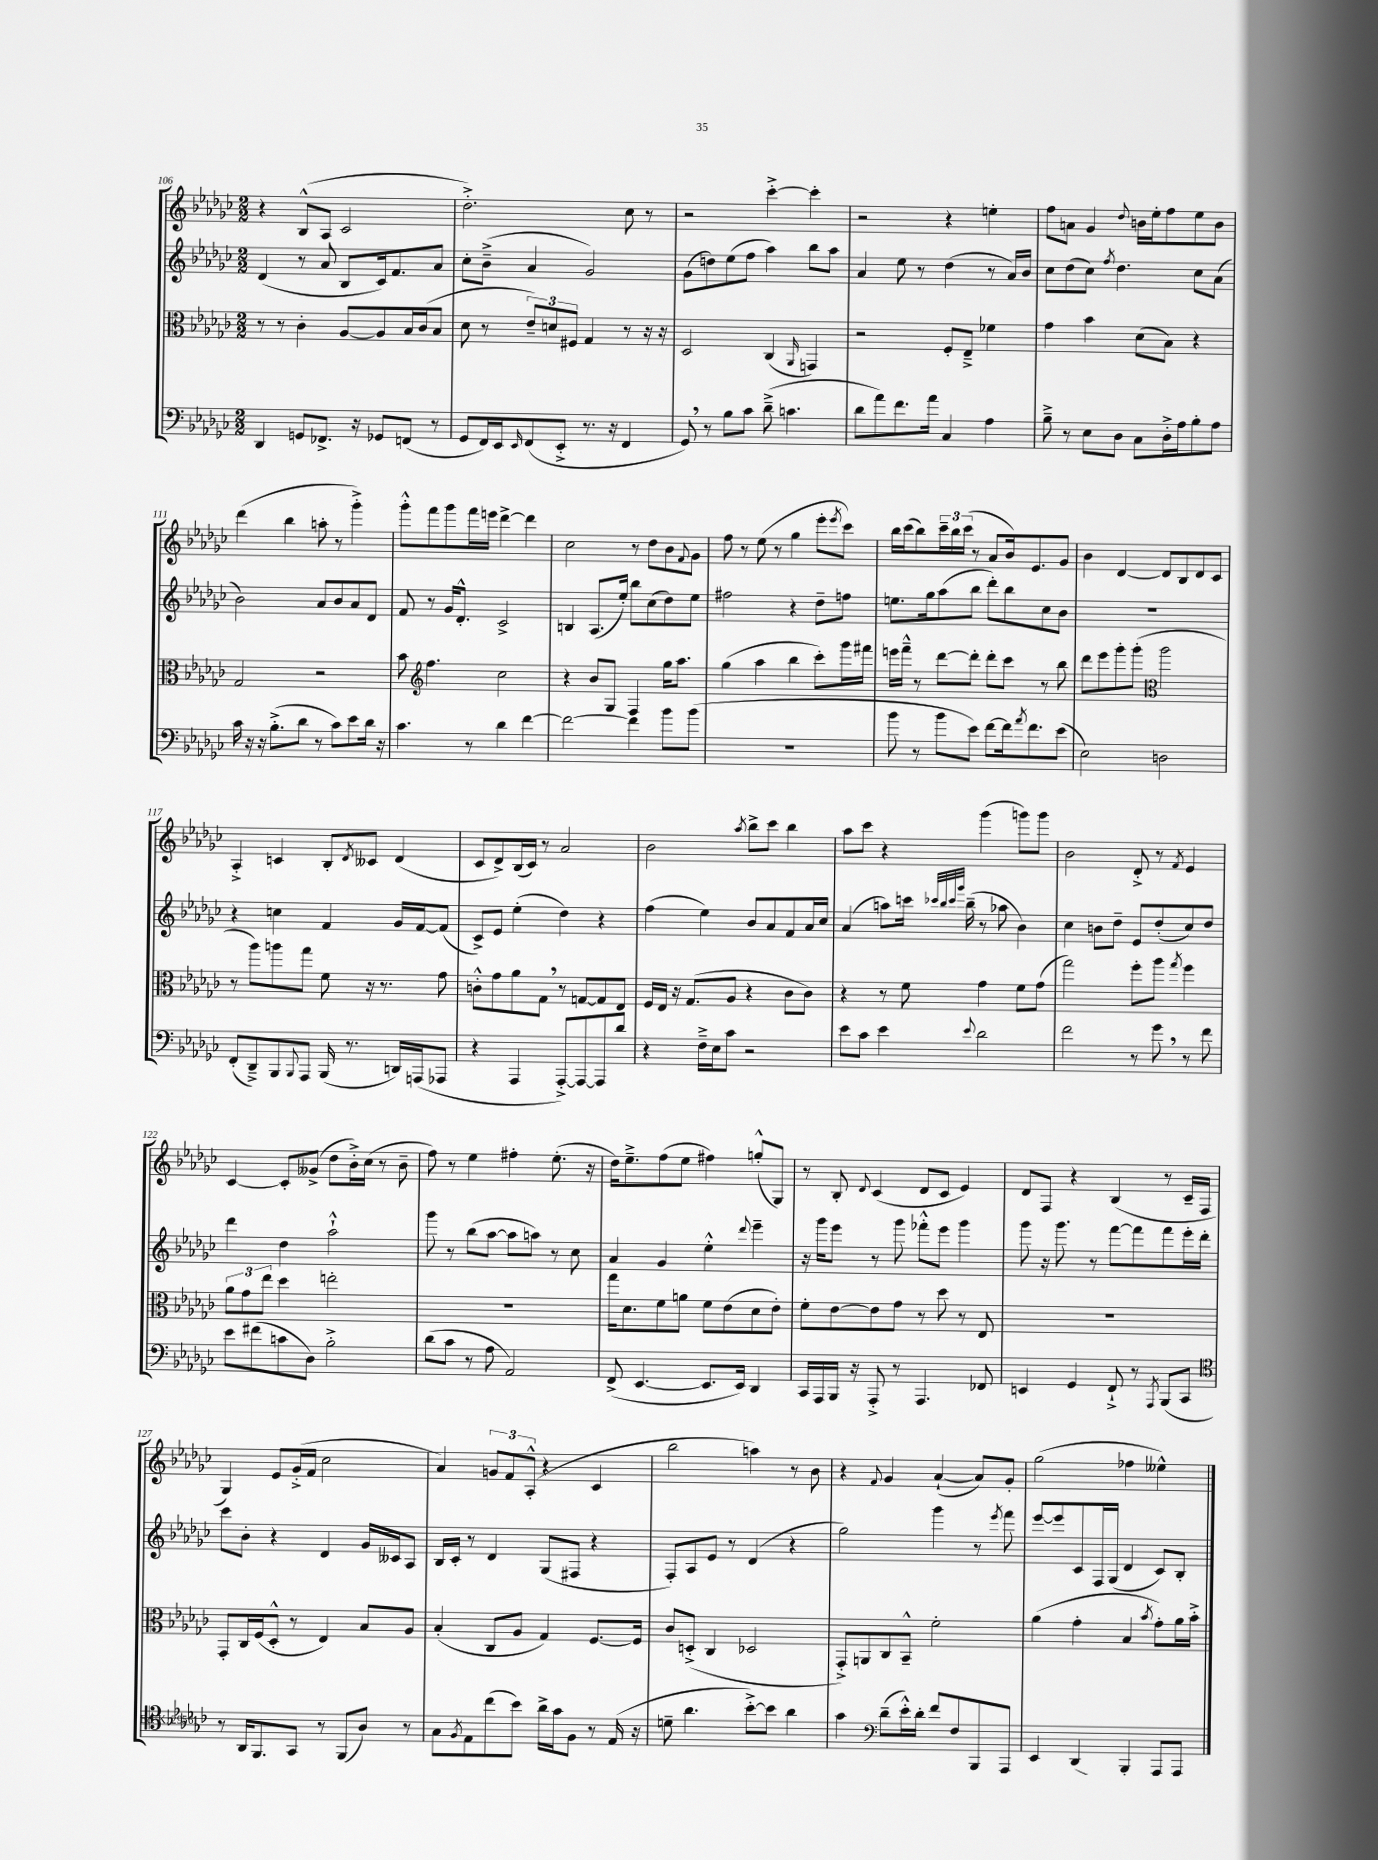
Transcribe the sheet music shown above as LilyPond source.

<<
\new StaffGroup <<
\new Staff = "s0" {
    \clef treble \key ges \major \numericTimeSignature \time 2/2
    r4 bes8-^( aes8 ces'2 |
    des''2.-.->) ces''8 r8 |
    r2 ces'''4~-.-> ces'''4-. |
    r2 r4 e''4-. |
    f''8 a'8 ges'4 \appoggiatura { des''8 } b'16 ees''16-. f''8 ees''8 b'8 |
    des'''4( bes''4 a''8-. r8 ges'''4-.->) |
    ges'''8-.-^ f'''8 ges'''8 f'''16 e'''16 des'''4~-> des'''4 |
    ces''2 r8 des''8 bes'8 \appoggiatura { f'8 } ges'8 |
    f''8 r8 ees''8( r8 ges''4 ees'''8-. \acciaccatura { ees'''8 } ces'''8) |
    bes''16 ces'''16( bes''8) \tuplet 3/2 { ces'''16-- bes''16 ces'''16( } r8 aes'8 bes'16) ees'8. ges'8 |
    bes'4 des'4~ des'8 bes8 des'8 ces'8 |
    aes4-.-> c'4 bes8-. \acciaccatura { des'8 } ceses'8 des'4( |
    ces'8 des'8->) bes16( ces'16) r8 aes'2 |
    bes'2 \acciaccatura { aes''8 } bes''8-> ces'''8 bes''4 |
    aes''8 ces'''8 r4 ges'''4( g'''8) g'''8 |
    bes'2 des'8-.-> r8 \acciaccatura { f'8 } ees'4 |
    ces'4~ ces'8-. geses'8->( des''8 bes'16-.->) ces''16( r8 bes'8-- |
    f''8) r8 ees''4 fis''4-. ees''8.-.( r16 |
    des''16) ees''8.---> f''8( ees''8 fis''4) g''8-.-^( ges8) |
    r8 bes8-. \appoggiatura { des'8 } ces'4( des'8 ces'8 ees'4) |
    des'8 f8 r4 bes4( r8 ces'16-- f16 |
    ges4) ees'8 ges'16-.->( f'16 ces''2 |
    aes'4) \tuplet 3/2 { g'8 f'8 aes8-.-^( } r4 ces'4 |
    bes''2 a''4) r8 bes'8 |
    r4 \appoggiatura { f'8 } ges'4 aes'4~-!( aes'8) ges'8-. |
    ges''2( fes''4 eeses''4-^) \bar "|." |
}
\new Staff = "s1" {
    \clef treble \key ges \major \numericTimeSignature \time 2/2
    des'4( r8 aes'8 bes8 ces'16) f'8. aes'8 |
    ces''8-. bes'8--->( aes'4 ges'2) |
    ges'8( d''8) ees''8( f''8 aes''4) bes''8 aes''8 |
    aes'4 ees''8 r8 des''4( r8 aes'16) bes'16 |
    ces''8 des''8( ces''8) \acciaccatura { f''8 } des''4. ces''8 aes'8( |
    bes'2) aes'8 bes'8 aes'8 des'8 |
    f'8 r8 ges'16 des'8.-.-^ ces'2-> |
    b4 aes8.( ees''16-.) bes''8 ces''8( des''8) ees''8 |
    fis''2 r4 des''8-- f''8 |
    e''8. ges''16 aes''8( bes''8 des'''8-.) bes''8 ces''8 bes'8 |
    R1 |
    r4 c''4 f'4 ges'16 f'16~ f'8( |
    ces'8->) ees'8 ees''4-.( des''4) r4 |
    f''4( ees''4) bes'8 aes'8 f'8 aes'16 ces''16 |
    aes'4( a''8) c'''16 \grace { ces'''32 bes''32 ces'''32 ges'''32 } bes''16--( r8 aes''8 bes'4) |
    ces''4 b'8 des''8-- ees'8 des''8-.( ces''8) des''8 |
    des'''4 des''4 aes''2-!-^ |
    ges'''8 r8 bes''8( aes''8~ aes''8 a''8) r8 ces''8 |
    aes'4 ges'4 ees''4-.-^ \appoggiatura { des'''8 } ees'''4-- |
    r16 ges'''16 ees'''8 r8 ges'''8 fes'''8-.-^ ees'''8 ges'''4 |
    ges'''8 r16 ges'''8. r8 f'''8~ f'''8 f'''8 ees'''16-. des'''16-. |
    ces'''8 bes'8-. r4 des'4 ges'16 ceses'16 aes8 |
    bes16 ces'16-. r8 des'4 ges8( fis8 r4 |
    f8-.) aes8 ees'8 r8 des'4( r4 |
    ges''2) ges'''4 r8 \acciaccatura { ees'''8 } f'''8 |
    ees'''8~ ees'''8 ces'8 f16 ges16( des'4 ces'8) bes8-. \bar "|." |
}
\new Staff = "s2" {
    \clef alto \key ges \major \numericTimeSignature \time 2/2
    r8 r8 ces'4-. aes8~ aes8 bes16 ces'16( bes8 |
    des'8 r8 \tuplet 3/2 { ees'8--) d'8 fis8 } ges4 r8 r16 r16 |
    des2 ces4( \grace { aes,16 } g,4) |
    r2 f8-. ees8---> fes'4 |
    ges'4 bes'4 des'8( bes8) r4 |
    ges2 r2 |
    bes'8 \clef treble f''4. ces''2 |
    r4 bes'8 ges8 f4 ges''16 aes''8. |
    ges''4( aes''4 bes''4 ces'''8-.) ges'''16 fis'''16 |
    e'''16 f'''16---^ r8 des'''8~ des'''8-. des'''8-. ces'''8 r8 bes''8 |
    des'''8 ees'''8 ges'''8-. ges'''8-.( \clef alto aes''2 |
    r8 aes''8) a''8 ges''8 f'8 r16 r8. ges'8 |
    c'8-.-^ ges'8 aes'8 ges8 \breathe r8 g8~ g8 ees8 |
    f16 ees16 r16 ges8.( aes8 r4 ces'8 ces'8) |
    r4 r8 f'8 ges'4 f'8 ges'8( |
    ges''2) f''8-. aes''8 \acciaccatura { ges''8 } f''4 |
    \tuplet 3/2 { aes'8 ges'8 ees''8 } des''4 e''2-. |
    R1 |
    ges''16 des'8. f'8 a'8 f'8 ees'8( des'8 ees'8-.) |
    f'8-. ees'8~ ees'8 ges'8 r8 des''8 r8 ees8 |
    R1 |
    ges,8-. ces16 f16( des8-.-^ r8 ees4) bes8 aes8 |
    bes4-.( ces8 aes8 ges4) f8.~ f16 |
    ces'8 d8-.->( ces4 des2 |
    ges,8-.->) a,8 ces8 bes,8---^ f'2-. |
    aes'4( ges'4-. bes4 \acciaccatura { bes'8 } ges'8-.) aes'16 bes'16-.-> \bar "|." |
}
\new Staff = "s3" {
    \clef bass \key ges \major \numericTimeSignature \time 2/2
    des,4 g,8 fes,8.-> r16 ges,8 f,8( r8 |
    ges,8 f,16) ees,16 \grace { ees,16 } f,8( ees,8-.-> r8. r16 f,4 |
    ges,8) \breathe r8 bes8 ces'8 des'8--->( c'4. |
    des'8 aes'8) f'8. aes'16 ces4 aes4 |
    bes8---> r8 ees8 des8 ces8 des16-.-> aes16 bes8-. aes8 |
    ces'16 r16 r16 bes8.-.->( des'8 r8 ces'8) ees'8 des'16 r16 |
    ces'4. r8 des'4 f'4~ |
    f'2~ f'4 bes'8 bes'8( |
    R1 |
    bes'8 r8 bes'8 ees'8) f'8~ f'16 \acciaccatura { aes'8 } f'8. ees'8( |
    ees2) d2 |
    f,8-.( des,8--->) bes,,8 \appoggiatura { bes,,8 } aes,,8 bes,,16( r8. d,16) a,,16( aes,,8 |
    r4 aes,,4 aes,,8~-.->) aes,,8~ aes,,8 des'8 |
    r4 f16---> ees16 ces'8 r2 |
    ees'8 ces'8 ees'4 \appoggiatura { ees'8 } des'2 |
    f'2 r8 ges'8 \breathe r8 f'8 |
    ees'8 fis'8( c'8 des8) bes2-.-> |
    des'8( ces'8 r8 aes8 aes,2) |
    f,8->( ees,4.~ ees,8. ees,16) des,4 |
    ces,16 aes,,16 bes,,16 r16 aes,,8-.-> r8 aes,,4. fes,8 |
    e,4 ges,4 f,8-!-> r8 \acciaccatura { aes,,8 } bes,,8( ces,8 |
    \clef tenor r8 aes,16 f,8.) ges,8 r8 f,8( aes8) r8 |
    ges8 \acciaccatura { f8 } ees8 ces''8( bes'8) aes'16-> ges'16 f8 r8 ees16( r16 |
    d'8-- aes'4. bes'8~-.->) bes'8 aes'4 |
    ges'4 \clef bass des'8--( ees'16-.-^) des'16-. f'8 f8 bes,,8 aes,,8 |
    ees,4 des,4( bes,,4-. aes,,8-. aes,,8) \bar "|." |
}
>>
>>
\layout { \context { \Score currentBarNumber = #106 } }
